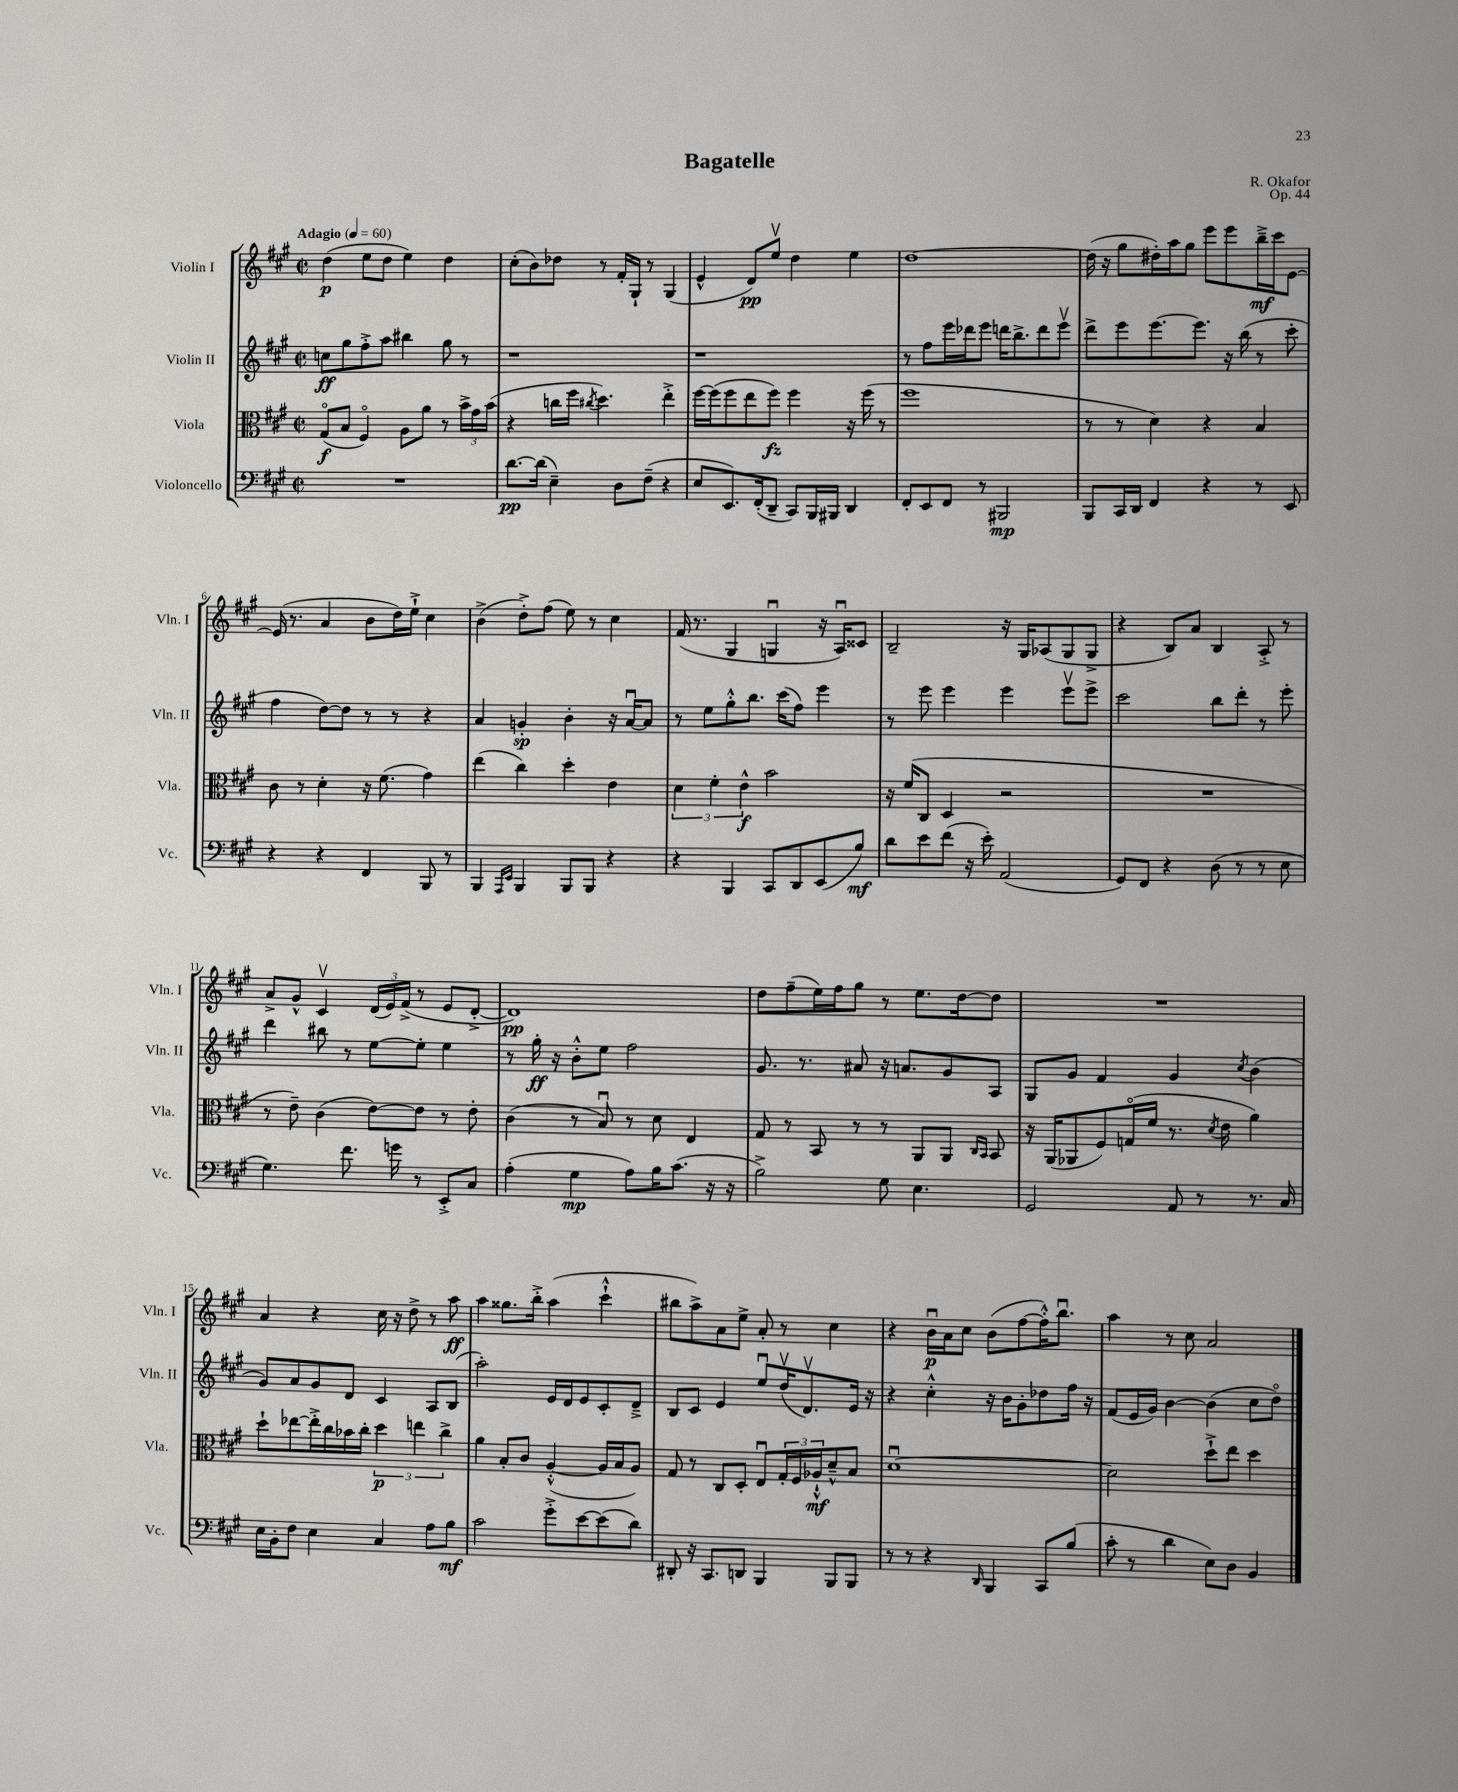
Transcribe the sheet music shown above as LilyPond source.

\header { title = "Bagatelle" composer = "R. Okafor" opus = "Op. 44" }
<<
\new StaffGroup <<
\new Staff = "s0" \with { instrumentName = "Violin I" shortInstrumentName = "Vln. I" } {
    \clef treble \key a \major \defaultTimeSignature \time 2/2 \tempo "Adagio" 4 = 60
    d''4\p( e''8 d''8 e''4) d''4 |
    cis''8-.( b'8) des''8 r8 fis'16-. gis16-! r8 gis4( |
    e'4-^ d'8\pp) e''8\upbow d''4 e''4 |
    d''1~ |
    d''16( r16 gis''8 dis''16-.) a''16 gis''8 e'''8 e'''8 b''16--->\mf cis'''16 e'8~ |
    e'16( r8. a'4 b'8 d''16) e''16-!-> cis''4 |
    b'4->( d''8-.->) fis''8( e''8) r8 cis''4 |
    fis'16( r8. gis4 g4\downbow r16 a16\downbow) cisis'8 |
    b2-- r16 gis16 aes8( gis8 gis8-> |
    r4 b8) a'8 b4 a8-.-> r8 |
    a'8-> gis'8-^ cis'4\upbow \tuplet 3/2 { d'16( e'16) fis'16->( } r8 e'8 d'8~-.-> |
    d'1\pp) |
    d''8 fis''8--( e''16) fis''16 gis''8 r8 e''8. d''16~ d''8 |
    R1 |
    a'4 r4 cis''16 r16 d''8-> r8 a''8\ff |
    a''4 gisis''8. b''16-.-> a''4( cis'''4-!-^ |
    bis''8 a''8->) a'8 e''8-> a'8-. r8 cis''4 |
    r4 b'16\downbow\p a'16 cis''8 b'8( fis''8~ fis''16-.-^) b''8.\downbow |
    a''4 r8 cis''8 a'2 \bar "|." |
}
\new Staff = "s1" \with { instrumentName = "Violin II" shortInstrumentName = "Vln. II" } {
    \clef treble \key a \major \defaultTimeSignature \time 2/2
    c''8\ff gis''8 fis''8-.-> a''8 bis''4 gis''8 r8 |
    r1 |
    r1 |
    r8 fis''8 e'''16 des'''16 e'''8 d'''16 b''8.-> d'''8 e'''8\upbow |
    d'''8-> e'''8 e'''8.~ e'''8. r16 b''16( r8 cis'''8-. |
    fis''4 d''8~) d''8 r8 r8 r4 |
    a'4 g'4-.\sp b'4-. r16 a'16~\downbow a'8 |
    r8 e''8 gis''8-.-^ b''8. cis'''16( fis''8) e'''4 |
    r8 e'''8 e'''4 e'''4 e'''8\upbow e'''8-> |
    cis'''2 b''8 d'''8-. r8 e'''8-. |
    d'''4 bis''8 r8 e''8~ e''8-. e''4 |
    r8 gis''16-.\ff r16 b'8-.-^ e''8 fis''2 |
    gis'8. r8. ais'8 r16 a'8. gis'8 a8 |
    gis8 gis'8 fis'4 gis'4 \acciaccatura { cis''8 } b'4( |
    gis'8) a'8 gis'8 d'8 cis'4 a8 b8( |
    a''2-.) e'16 d'16 e'8 cis'8-. d'8---> |
    b8 cis'8 e'4 e''8\downbow d''16\upbow( d'8.\upbow) e'16 r16 |
    r4 cis''4-.-^ r16 b'16 gis'8-. des''8 fis''16 r16 |
    fis'8( e'16 gis'16) b'4~ b'4( cis''8 d''8\flageolet) \bar "|." |
}
\new Staff = "s2" \with { instrumentName = "Viola" shortInstrumentName = "Vla." } {
    \clef alto \key a \major \defaultTimeSignature \time 2/2
    gis8\flageolet\f( b8 fis4\flageolet) a8 a'8 r8 \tuplet 3/2 { b'16-> gis'16 b'16( } |
    r4 c''16 fis''16 \acciaccatura { cis''8 } d''4.) e''4-.-> |
    fis''16~ fis''16( fis''8 e''8 fis''8\fz) fis''4 r16 fis''16( r8 |
    fis''1 |
    r8 r8 d'4) r4 b4 |
    cis'8 r8 d'4-. r16 fis'8.( gis'4) |
    e''4( cis''4) d''4-. e'4 |
    \tuplet 3/2 { d'4 fis'4-. e'4-^\f } b'2 |
    r16 fis'16( cis8 d4 r2 |
    R1 |
    r8 e'8--) cis'4( e'8~) e'8 r8 e'8-. |
    cis'4( r8 b8\downbow) r8 d'8 e4 |
    gis8 r8 b,8 r8 r8 a,8 a,8 \grace { cis16 b,16 } b,8 |
    r16 a,16( aes,8 fis8) g16\flageolet( fis'16 r8. \acciaccatura { d'8 } e'16 a'4) |
    d''8-! ees''8~ ees''16-.-> cis''16 bes'16 cis''16-. \tuplet 3/2 { d''4\p e''4 cis''4-> } |
    a'4 b8-. cis'8 a4~-.-^( a16 b16 a8) |
    gis8 r8 cis8 d8-. e8\downbow \tuplet 3/2 { gis16-. fis16 aes16-!-^\mf } d'8---^ b8 |
    d'1~\downbow |
    d'2 d''8-!-> e''8 d''4 \bar "|." |
}
\new Staff = "s3" \with { instrumentName = "Violoncello" shortInstrumentName = "Vc." } {
    \clef bass \key a \major \defaultTimeSignature \time 2/2
    R1 |
    d'8.~\pp d'16( e4--) d8 fis8--( r4 |
    e8 e,8.) fis,16-.( d,8-- cis,8) b,,16 bis,,16 d,4 |
    fis,8-. e,8 fis,8 r8 bis,,2\mp |
    b,,8 cis,16 d,16 fis,4 r4 r8 e,8 |
    r4 r4 fis,4 b,,8 r8 |
    b,,4 \grace { a,,16 e,16 } b,,4 b,,8 b,,8 r4 |
    r4 b,,4 cis,8 d,8 e,8( b8\mf) |
    d'8 e'8 fis'8( r16 e'16-.) a,2( |
    gis,8) fis,8 r4 d8( r8 r8 e8 |
    gis4.) fis'8. g'16 r8 e,8-.-> cis8 |
    a4-.( gis4\mp a8) b16 cis'8.( r16 r16 |
    b2->) gis8 e4. |
    gis,2 a,8 r8 r8. cis16 |
    e16 b,16-. fis8 e4 cis4 a8 b8\mf |
    cis'2 gis'8-.-> e'8~ e'8( d'8) |
    dis,8-. r16 cis,8. d,8 b,,4 b,,8 b,,8 |
    r8 r8 r4 \grace { d,16 } b,,4 cis,8 b8( |
    cis'8-. r8 d'4 e8) d8 b,4 \bar "|." |
}
>>
>>
